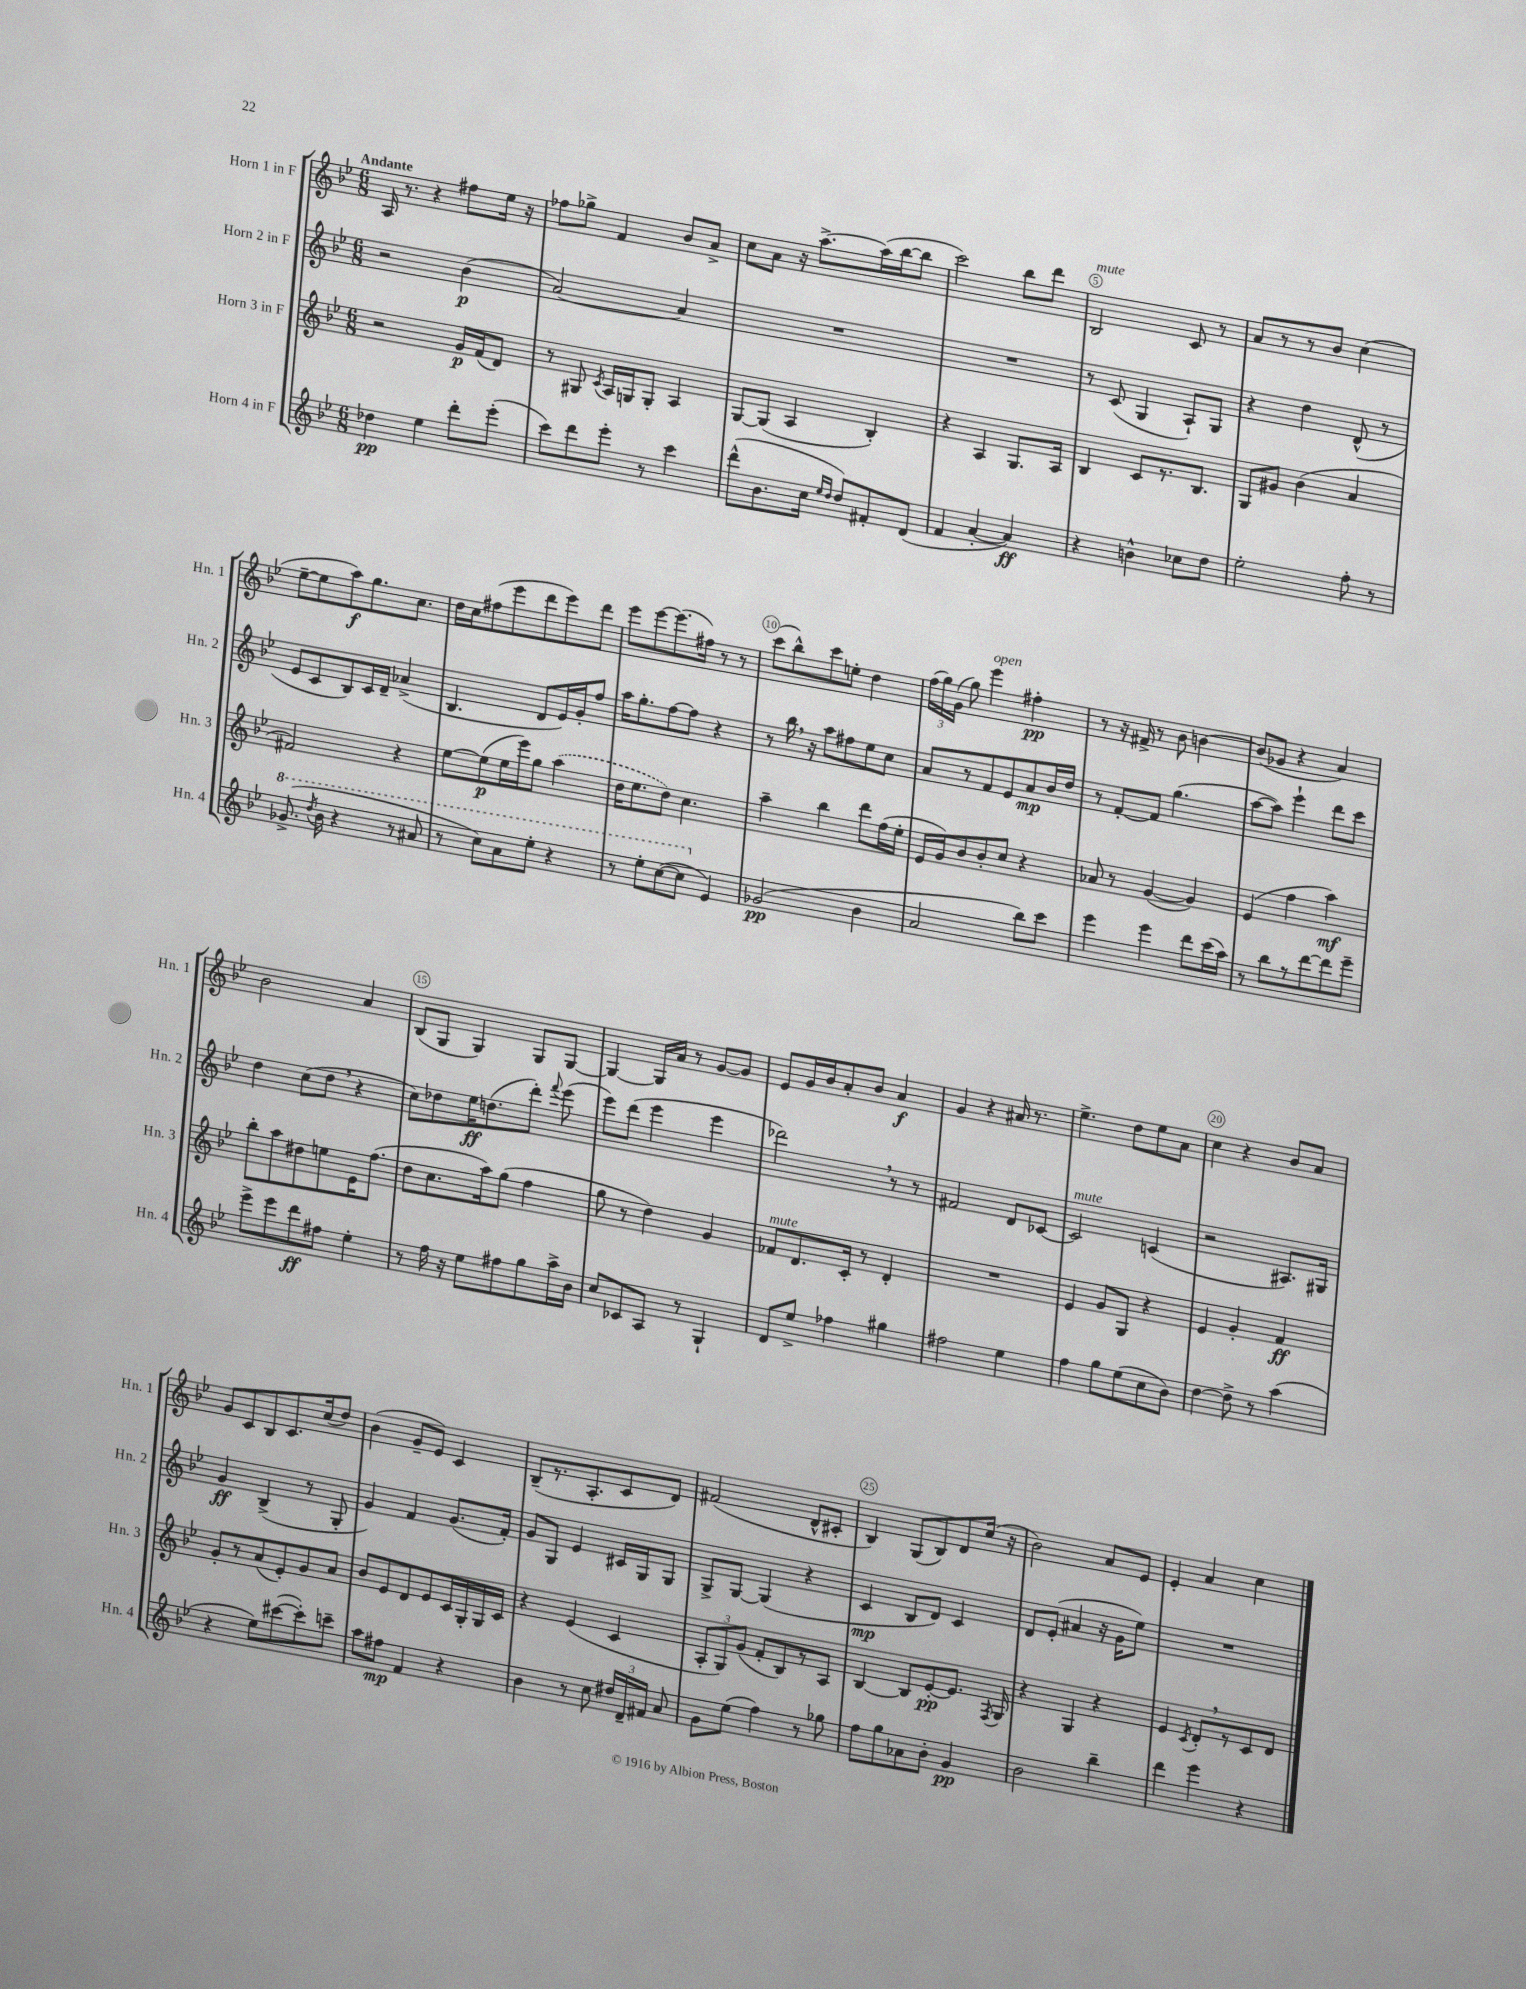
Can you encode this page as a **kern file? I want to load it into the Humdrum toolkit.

**kern	**dynam	**kern	**dynam	**kern	**dynam	**kern	**dynam
*part4	*part4	*part3	*part3	*part2	*part2	*part1	*part1
*staff4	*staff4	*staff3	*staff3	*staff2	*staff2	*staff1	*staff1
*I"Horn 4 in F	*	*I"Horn 3 in F	*	*I"Horn 2 in F	*	*I"Horn 1 in F	*
*I'Hn. 4	*	*I'Hn. 3	*	*I'Hn. 2	*	*I'Hn. 1	*
*clefG2	*	*clefG2	*	*clefG2	*	*clefG2	*
*k[b-e-]	*	*k[b-e-]	*	*k[b-e-]	*	*k[b-e-]	*
*M6/8	*	*M6/8	*	*M6/8	*	*M6/8	*
=1	=1	=1	=1	=1	=1	=1	=1
!	!	!	!	!	!	!LO:TX:a:B:t=Andante	!
4dd-X\	pp	2r	.	2r	.	16A/	.
.	.	.	.	.	.	8.r	.
4ee-\	.	.	.	.	.	4r	.
8ddd'\L	.	16g/LL	p	(4b-\	p	8ff#X\L	.
.	.	(16f/J	.	.	.	.	.
(8eee-'\J	.	8d/J)	.	.	.	16ee-\Jk	.
.	.	.	.	.	.	16r	.
=2	=2	=2	=2	=2	=2	=2	=2
8ccc\L)	.	8r	.	[2a/)	.	8ff-X\L	.
8ddd\	.	8G#X/	.	.	.	8gg-X^\J	.
.	.	8qc/	.	.	.	.	.
8eee-'\J	.	16A/LL	.	.	.	4f/	.
.	.	16Gn/J	.	.	.	.	.
8r	.	8G'/J	.	.	.	.	.
4ccc\	.	4A/	.	4a/]	.	8b-/L	.
.	.	.	.	.	.	8a^/J	.
=3	=3	=3	=3	=3	=3	=3	=3
(8ddd^^\L	.	[8G/L	.	2.r	.	8cc\L	.
8.b-\	.	(8G/J]	.	.	.	8a\J	.
.	.	4A/	.	.	.	16r	.
16cc\Jk	.	.	.	.	.	[8.aa^\L	.
16qqee-/LL	.	.	.	.	.	.	.
16qqdd/JJ	.	.	.	.	.	.	.
8dd/L)	.	.	.	.	.	.	.
8f#X'/	.	4B-'/)	.	.	.	(16aa\L]	.
.	.	.	.	.	.	[16bb-\J	.
(8d/J	.	.	.	.	.	8bb-\J]	.
=4	=4	=4	=4	=4	=4	=4	=4
4f/	.	4r	.	2.r	.	2ccc\)	.
[4a'/	.	4A/	.	.	.	.	.
4a/])	ff	8.G/L	.	.	.	8bb-\L	.
.	.	.	.	.	.	8ddd\J	.
.	.	16A/Jk	.	.	.	.	.
=5	=5	=5	=5	=5	=5	=5	=5
!	!	!	!	!	!	!LO:TX:a:i:t=mute	!
4r	.	4B-/	.	8r	.	2B-/	.
.	.	.	.	(8c/	.	.	.
4bn^^\	.	8c/L	.	4G/	.	.	.
.	.	8.r	.	.	.	.	.
8cc-X\L	.	.	.	8A`/L)	.	8c/	.
.	.	8.B-/J	.	.	.	.	.
8dd\J	.	.	.	8G/J	.	8r	.
=6	=6	=6	=6	=6	=6	=6	=6
2ee-'\	.	8G/L	.	4r	.	8a/L	.
.	.	8g#X/J	.	.	.	8r	.
.	.	(4b-\	.	4dd\	.	8r	.
.	.	.	.	.	.	8b-/J	.
8ff'\	.	4a/	.	(8d^^/	.	(4cc\	.
8r	.	.	.	8r	.	.	.
!!LO:LB:g=z
=7	=7	=7	=7	=7	=7	=7	=7
*8va	*	*	*	*	*	*	*
(8.gg-X^/	.	2f#X/)	.	8e-/L	.	[8ee-~\L	.
.	.	.	.	8c/	.	8ee-\]	.
8qddd/	.	.	.	.	.	.	.
16bb-\	.	.	.	.	.	.	.
4r	.	.	.	8B-/)	.	8aa\)	f
.	.	.	.	16c/L	.	8.gg\	.
.	.	.	.	16d~/JJ	.	.	.
8r	.	4r	.	(4a-X^/	.	.	.
.	.	.	.	.	.	8.cc\J	.
8aa#X/	.	.	.	.	.	.	.
=8	=8	=8	=8	=8	=8	=8	=8
8r	.	[8ee-\L	.	4.B-/	.	16dd\LL	.
.	.	.	.	.	.	16cc\J	.
8ccc\L)	.	(8ee-\]	p	.	.	(8ff#X\	.
8aa\	.	16ee-\L	.	.	.	8eee-\	.
.	.	16eee-\J)	.	.	.	.	.
8eee-'\J	.	8gg\J	.	8d/L	.	8ddd\	.
4r	.	(4aa\	.	16e-/L)	.	8eee-\)	.
.	.	.	.	16g'/J	.	.	.
.	.	.	.	8ff/J	.	8ddd\J	.
=9	=9	=9	=9	=9	=9	=9	=9
8r	.	16dd\KL	.	16aa\KL	.	8eee-\L	.
.	.	8.ee-\	.	8.gg'\	.	.	.
8eee-'\L	.	.	.	.	.	[8eee-\	.
([8ccc\	.	8dd\J)	.	[8ff\	.	(8.eee-\]	.
8ccc\J]	.	4.cc\	.	8ff\J]	.	.	.
.	.	.	.	.	.	16ff#X\Jk)	.
*X8va	*	*	*	*	*	*	*
4e-/)	.	.	.	4r	.	8r	.
.	.	.	.	.	.	8r	.
=10	=10	=10	=10	=10	=10	=10	=10
(2g-X/	pp	4aa~\	.	8r	.	(8ccc\L	.
.	.	.	.	16bb-,\	.	8bb-^^\)	.
.	.	.	.	16r	.	.	.
.	.	4bb-\	.	8aa\L	.	8ccc\	.
.	.	.	.	8ff#X\	.	8een'\J	.
4b-\	.	8ddd\L	.	8ee-\	.	4dd\	.
.	.	(16ff\L	.	8cc\J	.	.	.
.	.	16ee-'\JJ	.	.	.	.	.
=11	=11	=11	=11	=11	=11	=11	=11
2a/	.	16e-/LL	.	8a/L	.	(24ff\LL	.
.	.	.	.	.	.	24gg\)	.
.	.	16g/J)	.	.	.	.	.
.	.	.	.	.	.	(24g\JJ	.
.	.	8b-/	.	8r	.	8gg\)	.
!	!	!	!	!	!	!LO:TX:a:i:t=open	!
.	.	8b-'/	.	8f/	.	4eee-\	.
.	.	8cc/J	.	8e-/	.	.	.
8bb-\L)	.	4r	.	8a/	mp	4ff#X'\	pp
8ccc\J	.	.	.	16b-/L	.	.	.
.	.	.	.	16dd/JJ	.	.	.
=12	=12	=12	=12	=12	=12	=12	=12
4eee-\	.	8a-X/	.	8r	.	8r	.
.	.	8r	.	[8f'/L	.	16r	.
.	.	.	.	.	.	16f#X^/	.
4eee-\	.	([4g/	.	8f/J]	.	8r	.
.	.	.	.	(4.gg\	.	8b-\	.
8ddd\L	.	4g/])	.	.	.	[4bn\	.
(16ccc\L	.	.	.	.	.	.	.
16aa\JJ)	.	.	.	.	.	.	.
=13	=13	=13	=13	=13	=13	=13	=13
8r	.	(4e-/	.	[8aa\L	.	(8b/L]	.
8bb-\L	.	.	.	8aa\J])	.	8g-X/J	.
8r	.	4ff\	.	4eee-`\	.	4r	.
[8ddd\	.	.	.	.	.	.	.
8ddd\]	.	4aa\)	mf	8ddd\L	.	4a/)	.
8eee-~\J	.	.	.	8ccc\J	.	.	.
!!LO:LB:g=z
=14	=14	=14	=14	=14	=14	=14	=14
8eee-^\L	.	8bb-'\L	.	4dd\	.	2b-\	.
8eee-\	.	8aa\	.	.	.	.	.
8ddd\	ff	8dd#X\	.	(8cc\L	.	.	.
8ff#X\J	.	8een\	.	8dd,\J	.	.	.
4ee-'\	.	16e-\K	.	4r	.	4a/	.
.	.	(8.ff\J	.	.	.	.	.
=15	=15	=15	=15	=15	=15	=15	=15
8r	.	8dd\L	.	8cc\L)	.	(8B-/L	.
16ff\	.	8.cc\	.	8dd-X\	.	8G/J	.
16r	.	.	.	.	.	.	.
8ee-\L	.	.	.	16ee-\K	ff	4G/)	.
.	.	16aa\k)	.	(8.ddn\	.	.	.
8ff#X\	.	(8gg\J	.	.	.	.	.
8gg\	.	4ff\	.	8ddd'\J)	.	8G/L	.
.	.	.	.	8qqfff/	.	.	.
16aa^\L	.	.	.	(8eee-\	.	[8G/J	.
16b-\JJ	.	.	.	.	.	.	.
=16	=16	=16	=16	=16	=16	=16	=16
8cc/L	.	8gg\	.	8eee-\L)	.	4G/_	.
8c-X/	.	8r	.	(8ddd\J	.	.	.
8A/J	.	4dd\)	.	4eee-\	.	16G/LL]	.
.	.	.	.	.	.	16a/JJ	.
8r	.	.	.	.	.	8r	.
4G`/	.	4g/	.	4eee-\	.	[8g/L	.
.	.	.	.	.	.	8g/J]	.
=17	=17	=17	=17	=17	=17	=17	=17
!	!	!LO:TX:a:i:t=mute	!	!	!	!	!
8d/L	.	8f-X/L	.	2ddd-X,\)	.	8e-/L	.
8ee-^/J	.	8.d/	.	.	.	16g/L	.
.	.	.	.	.	.	16b-/J	.
4ff-X\	.	.	.	.	.	8a'/	.
.	.	16c'/Jk	.	.	.	.	.
.	.	8r	.	.	.	8b-/J	.
4gg#X\	.	4d'/	.	8r	.	4a/	f
.	.	.	.	8r	.	.	.
=18	=18	=18	=18	=18	=18	=18	=18
2ff#X\	.	2.r	.	2f#X/	.	4g/	.
.	.	.	.	.	.	4r	.
4ee-\	.	.	.	8d/L	.	16a#X/	.
.	.	.	.	.	.	8.r	.
.	.	.	.	[8c-X/J	.	.	.
=19	=19	=19	=19	=19	=19	=19	=19
!	!	!	!	!LO:TX:a:i:t=mute	!	!	!
4ff\	.	4e-/	.	2c-/]	.	4.ee-^\	.
8gg\L	.	8g/L	.	.	.	.	.
(8ee-\	.	8G/J	.	.	.	8dd\L	.
8cc\	.	4r	.	(4cn/	.	8ee-\	.
8b-\J)	.	.	.	.	.	8a\J	.
=20	=20	=20	=20	=20	=20	=20	=20
[4dd\	.	4e-/	.	2r	.	4cc\	.
8dd^\]	.	4g'/	.	.	.	4r	.
8r	.	.	.	.	.	.	.
(4aa\	.	4f/	ff	8.A#X/L)	.	8b-/L	.
.	.	.	.	.	.	8a/J	.
.	.	.	.	16G#X/Jk	.	.	.
!!LO:LB:g=z
=21	=21	=21	=21	=21	=21	=21	=21
4r	.	8g'/L	.	4g/	ff	8g/L	.
.	.	8r	.	.	.	8c/	.
8ee-\L)	.	(8a/	.	(4B-^/	.	8B-/	.
([8ccc#X\	.	8e-'/)	.	.	.	8.c/	.
8ccc#'\])	.	8g/	.	8r	.	.	.
.	.	.	.	.	.	(16cc/k	.
8cccn~\J	.	8a/J	.	8G'/	.	8dd/J)	.
=22	=22	=22	=22	=22	=22	=22	=22
8aa\L	.	8b-/L	.	4g/)	.	(4b-\	.
8ff#X\J	mp	8e-/	.	.	.	.	.
4f/	.	8d/	.	4f/	.	8g~/L	.
.	.	8e-/	.	.	.	8e-/J)	.
4r	.	16c/L	.	(8.g/L	.	4c/	.
.	.	16G'/	.	.	.	.	.
.	.	16G/	.	.	.	.	.
.	.	16c/JJ	.	16f'/Jk)	.	.	.
=23	=23	=23	=23	=23	=23	=23	=23
4b-\	.	4r	.	8g/L	.	(8B-~/L	.
.	.	.	.	8G/J	.	8.r	.
8r	.	(4e-/	.	4e-/	.	.	.
.	.	.	.	.	.	8.A'/	.
8cc\	.	.	.	.	.	.	.
24dd#X/LL	.	4c/	.	16c#X/LL	.	8c/	.
24d~/	.	.	.	.	.	.	.
.	.	.	.	16G/J	.	.	.
24f#X/JJ	.	.	.	.	.	.	.
8a/	.	.	.	8G/J	.	8d/J)	.
=24	=24	=24	=24	=24	=24	=24	=24
8g\L	.	12A'/L	.	8G^/L	.	(2f#X/	.
.	.	12G/)	.	.	.	.	.
(8ee-\J	.	.	.	[8G/J	.	.	.
.	.	(12g/J	.	.	.	.	.
4ff\)	.	8f'/L	.	(4G/]	.	.	.
.	.	8B-/)	.	.	.	.	.
8r	.	8r	.	4r	.	8d^^/L	.
8gg-X\	.	8A/J	.	.	.	8c#X'/J	.
=25	=25	=25	=25	=25	=25	=25	=25
8ff\L	.	[4B-/	.	4c/	mp	4B-/)	.
8gg\	.	.	.	.	.	.	.
8a-X\	.	8B-/L]	.	8B-/L	.	(8G/L	.
8b-'\J	.	[8e-'/	pp	8d/J)	.	8B-/)	.
4g/	pp	8.e-/J]	.	4c/	.	8d/	.
.	.	.	.	.	.	(16cc/Jk	.
.	.	8qF/	.	.	.	.	.
.	.	16G/	.	.	.	16r	.
=26	=26	=26	=26	=26	=26	=26	=26
2b-\	.	4r	.	8d/L	.	2b-\)	.
.	.	.	.	(8e-'/J	.	.	.
.	.	4G/	.	4a#X/	.	.	.
4bb-~\	.	4r	.	16r	.	8a/L	.
.	.	.	.	16g\KL	.	.	.
.	.	.	.	8ee-\J)	.	8e-/J	.
=27	=27	=27	=27	=27	=27	=27	=27
4ddd\	.	4e-/	.	2.r	.	4e-'/	.
.	.	8qc/	.	.	.	.	.
4eee-\	.	8d',/L	.	.	.	4a/	.
.	.	8r	.	.	.	.	.
4r	.	8c/	.	.	.	4cc\	.
.	.	8d/J	.	.	.	.	.
==	==	==	==	==	==	==	==
*-	*-	*-	*-	*-	*-	*-	*-
